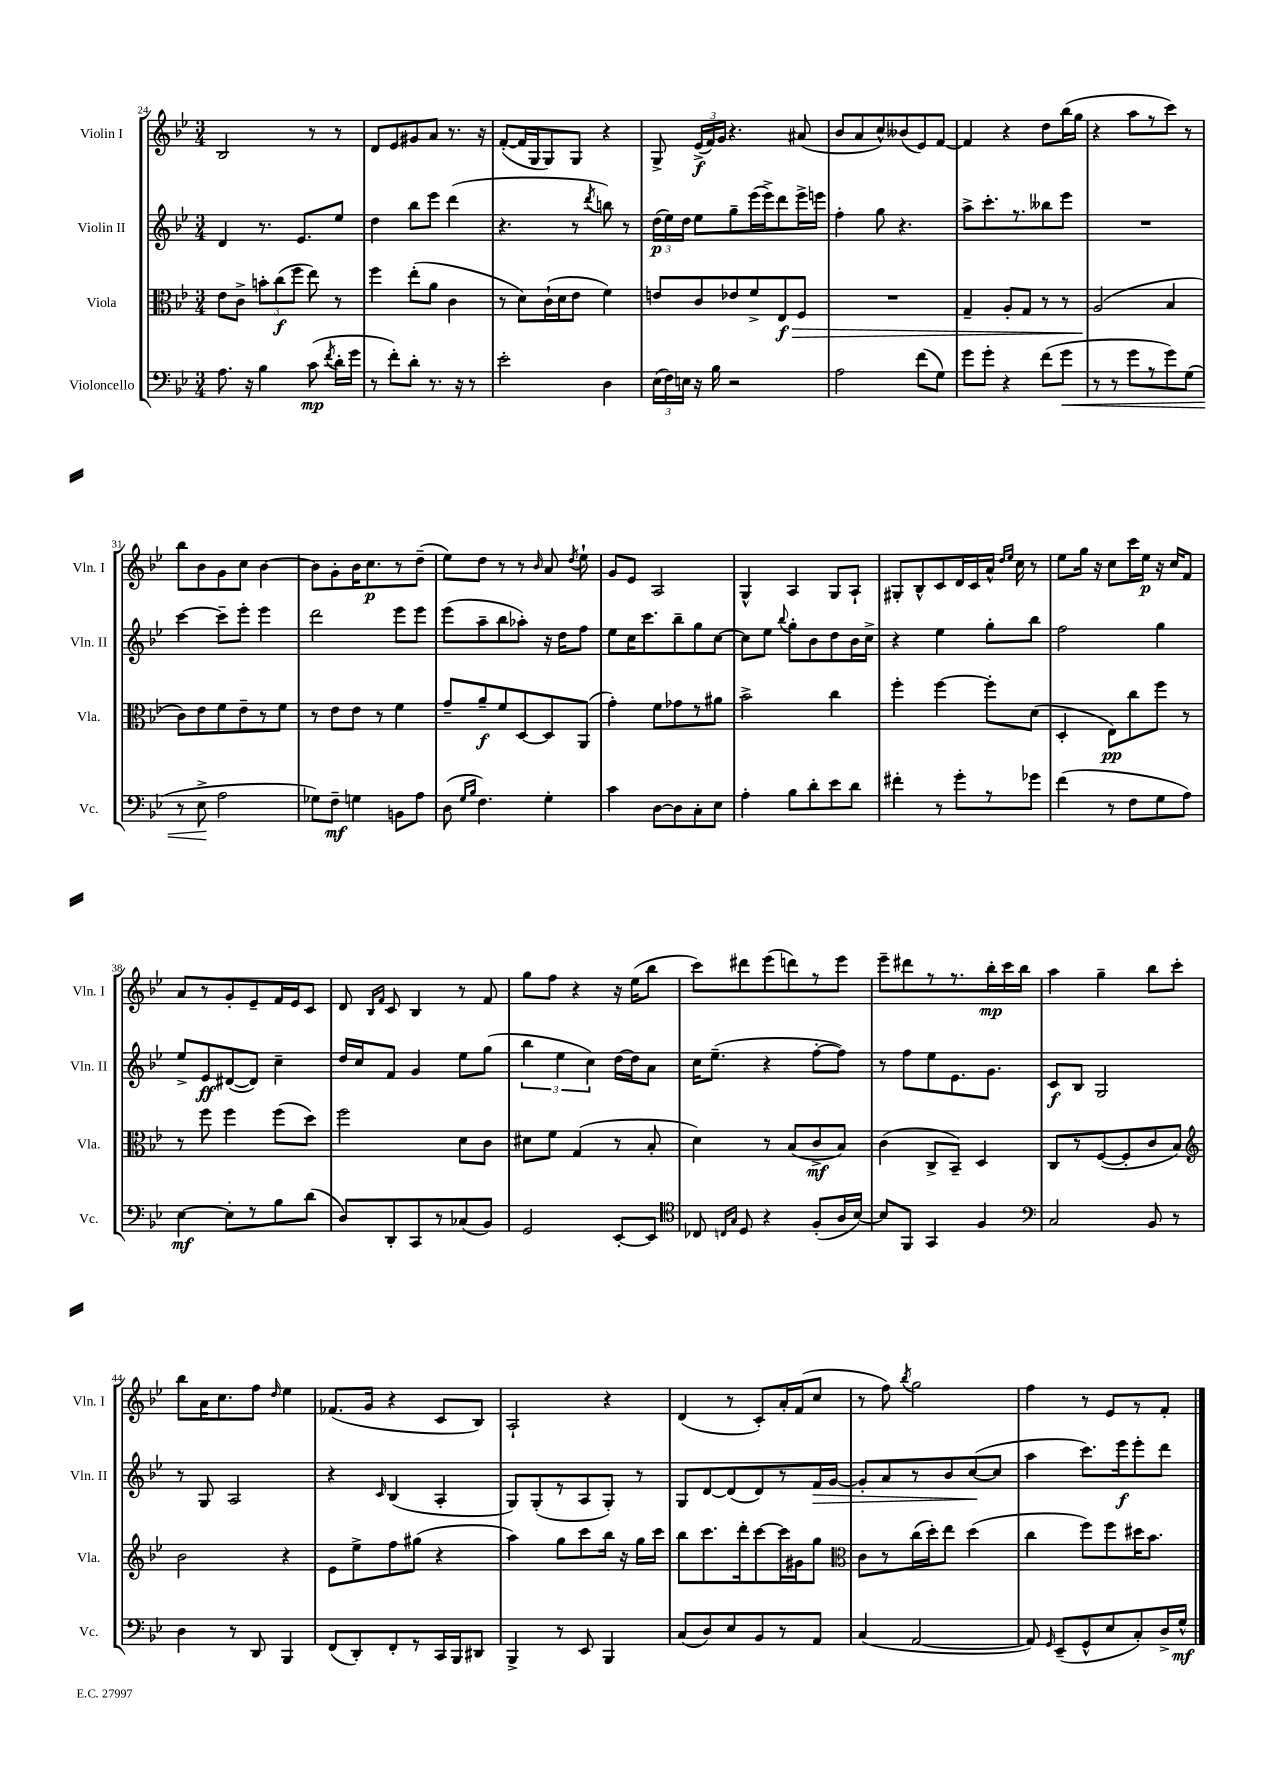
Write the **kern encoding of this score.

**kern	**kern	**kern	**kern
*staff4	*staff3	*staff2	*staff1
*clefF4	*clefC3	*clefG2	*clefG2
*k[b-e-]	*k[b-e-]	*k[b-e-]	*k[b-e-]
*M3/4	*M3/4	*M3/4	*M3/4
8.A	8e-	4d	2B-
.	8c^	.	.
16r	.	.	.
4B-	12b'	8.r	.
.	(12cc	.	.
.	12ff	.	.
.	.	8.e-	.
(8c	8ee-)	.	8r
8qf	.	.	.
16d'	8r	8ee-	8r
16g	.	.	.
=	=	=	=
8r	4ff	4dd	8d
8f')	.	.	8e-
8d'	(8ee-'	8bb-	8g#
8.r	8a	8eee-	8a
.	4c	(4ddd	8.r
16r	.	.	.
8r	.	.	.
.	.	.	16r
=	=	=	=
2e-'	8r	4.r	([8f'
.	8d)	.	16f]
.	.	.	16G
.	(16c`	.	8G)
.	16d	.	.
.	8e-	8r	8G
.	.	8qddd	.
4D	4f)	8bb)	4r
.	.	8r	.
=	=	=	=
(24E-	8e	(24dd	8G^
24F)	.	24ee-)	.
24E	.	24dd	.
16r	8c	8ee-	(24e-^
.	.	.	24f)
16B-	.	.	.
.	.	.	24g
2r	8e-	8gg~	4.r
.	8f^	(16eee-	.
.	.	16eee-^)	.
.	8E-	8ddd	.
.	8F	16eee-^	(8a#
.	.	16eee	.
=	=	=	=
2A	2.r	4ff'	8b-
.	.	.	8a
.	.	8gg	8cc^^)
.	.	4.r	(8b--
(8f	.	.	8e-)
8G)	.	.	[8f
=	=	=	=
8g	4G~	8aa^	4f]
8g'	.	8.ccc'	.
4r	8A'	.	4r
.	.	8.r	.
.	8G	.	.
(8f	8r	8bb--	8dd
8g	8r	8eee-	(16bb-
.	.	.	16gg
=	=	=	=
8r	(2A	2.r	4r
8r	.	.	.
8g	.	.	8aa
8r	.	.	8r
8g)	4B-	.	8ccc)
(8G	.	.	8r
=	=	=	=
8r	8c)	[4ccc	8bb-
8E-^	8e-	.	8b-
2A	8f	8ccc~]	8g
.	8e-~	8eee-'	8cc
.	8r	4eee-	[4b-
.	8f	.	.
=	=	=	=
8G-)	8r	2ddd	8b-]
8F~	8e-	.	8g'
4G	8e-	.	16b-
.	.	.	8.cc
.	8r	.	.
8BB	4f	8eee-	8r
8A	.	8eee-	(8dd~
=	=	=	=
(8D	8g~	(8eee-	8ee-)
16qqG	.	.	.
16qqB-	.	.	.
4.F)	8a~	8aa~	8dd
.	8f	8bb-	8r
.	[8D	8aa-')	8r
.	.	.	16qqb-
4G'	8D]	16r	8a
.	.	16dd	.
.	.	.	8qdd
.	(8AA	8ff	8ee-`
=	=	=	=
4c	4g')	8ee-	8g
.	.	16cc	8e-
.	.	8.ccc	.
[8D	8f	.	2A
8D]	8g-	8bb-~	.
8C'	8r	8gg	.
8E-	8a#	[8cc	.
=	=	=	=
4A'	2b-^	8cc]	4G^^
.	.	8ee-	.
.	.	8qqbb-	.
8B-	.	8gg'	4A
8d'	.	8b-	.
8e-	4cc	8dd	8G
8d	.	16b-	8A`
.	.	16cc^	.
=	=	=	=
4f#'	4ff'	4r	8G#'
.	.	.	8B-^^
8r	[4ff	4ee-	8c
8g'	.	.	16d
.	.	.	16c
8r	8ff']	8gg'	16a^^
.	.	.	16qqdd
.	.	.	16qqee-
.	.	.	16cc
8g-	(8d	8bb-	8r
=	=	=	=
(4f	4D'	2ff	8ee-
.	.	.	16gg
.	.	.	16r
8r	8E-)	.	8cc
8F	8cc	.	16ccc
.	.	.	16ee-
8G	8ff	4gg	16r
.	.	.	16cc
8A)	8r	.	8f
=	=	=	=
[4E-	8r	8ee-^	8a
.	8ff	8e-	8r
8E-']	4ff	([8d#	8g'
8r	.	8d#])	8e-~
8B-	(8ff	4cc~	16f
.	.	.	16e-
(8d	8dd)	.	8c
=	=	=	=
8D)	2ff	16dd	8d
.	.	16cc	.
.	.	.	16qqB-
.	.	.	16qqf
8DD'	.	8f	8c
8CC	.	4g	4B-
8r	.	.	.
(8C-	8d	8ee-	8r
8BB-)	8c	(8gg	8f
=	=	=	=
2GG	8d#	6bb-	8gg
.	8f	.	8ff
.	.	6ee-	.
.	(4G	.	4r
.	.	6cc)	.
[8EE-'	8r	[16dd	16r
.	.	16dd]	(16ee-
8EE-]	8B-'	8a	8bb-
=	=	=	=
*clefC4	*	*	*
8C-	4d)	16cc	8ccc)
.	.	(8.ee-~	.
16qqC	.	.	.
16qqG	.	.	.
8D	.	.	8ddd#
4r	8r	4r	(8eee-
.	(8B-	.	8ddd)
(8F'	8c^	[8ff'	8r
16A	8B-)	8ff])	8eee-
[16B-)	.	.	.
=	=	=	=
8B-]	(4c	8r	8eee-~
8FF	.	8ff	8ddd#
4GG	8C^	8ee-	8r
.	8BB-~)	8.e-	8.r
4F	4D	.	.
.	.	8.g	16bb-'
.	.	.	16ccc
.	.	.	16bb-
=	=	=	=
*clefF4	*	*	*
2C	8C	8c	4aa
.	8r	8B-	.
.	([8F	2G	4gg~
.	8F']	.	.
8BB-	8c	.	8bb-
8r	8B-)	.	8ccc'
=	=	=	=
*	*clefG2	*	*
4D	2b-	8r	8bb-
.	.	8G	16a
.	.	.	8.cc
8r	.	2A	.
8DD	.	.	8ff
.	.	.	16qqdd
4BBB-	4r	.	4ee-
=	=	=	=
(8FF	8e-	4r	(8.f-
8DD')	8ee-^	.	.
.	.	.	16g
.	.	16qqc	.
8FF'	8ff	(4B-	4r
8r	(8gg#	.	.
16CC	4r	4A'	8c
16BBB-	.	.	.
8DD#	.	.	8B-)
=	=	=	=
4BBB-^	4aa)	8G)	2A`
.	.	(8G'	.
8r	8gg	8r	.
8EE-	8ccc	8A	.
4BBB-	16bb-	8G')	4r
.	16r	.	.
.	16gg	8r	.
.	16ccc	.	.
=	=	=	=
(8C	8bb-	8G	(4d
8D)	8.ccc	[8d	.
8E-	.	(8d]	8r
.	16ddd'	.	.
8BB-	[8ccc	8d)	8c')
8r	16ccc]	8r	16a'
.	16g#	.	(16f
8AA	8gg	16f	8cc
.	.	[16g	.
=	=	=	=
*	*clefC3	*	*
(4C	8c	8g']	8r
.	8r	8a	8ff)
.	.	.	8qbb-
[2AA	(16cc	8r	2gg
.	16dd')	.	.
.	8ee-	8b-	.
.	(4dd	([8cc	.
.	.	8cc]	.
=	=	=	=
8AA])	4cc	4aa	4ff
16qqGG	.	.	.
(8EE-~	.	.	.
8GG^^	8ff)	8.ccc)	8r
8E-	8ff	.	8e-
.	.	16eee-	.
8C')	16dd#	8eee-'	8r
.	8.b-	.	.
16D^	.	8ddd	8f'
16G^^	.	.	.
==	==	==	==
*-	*-	*-	*-
